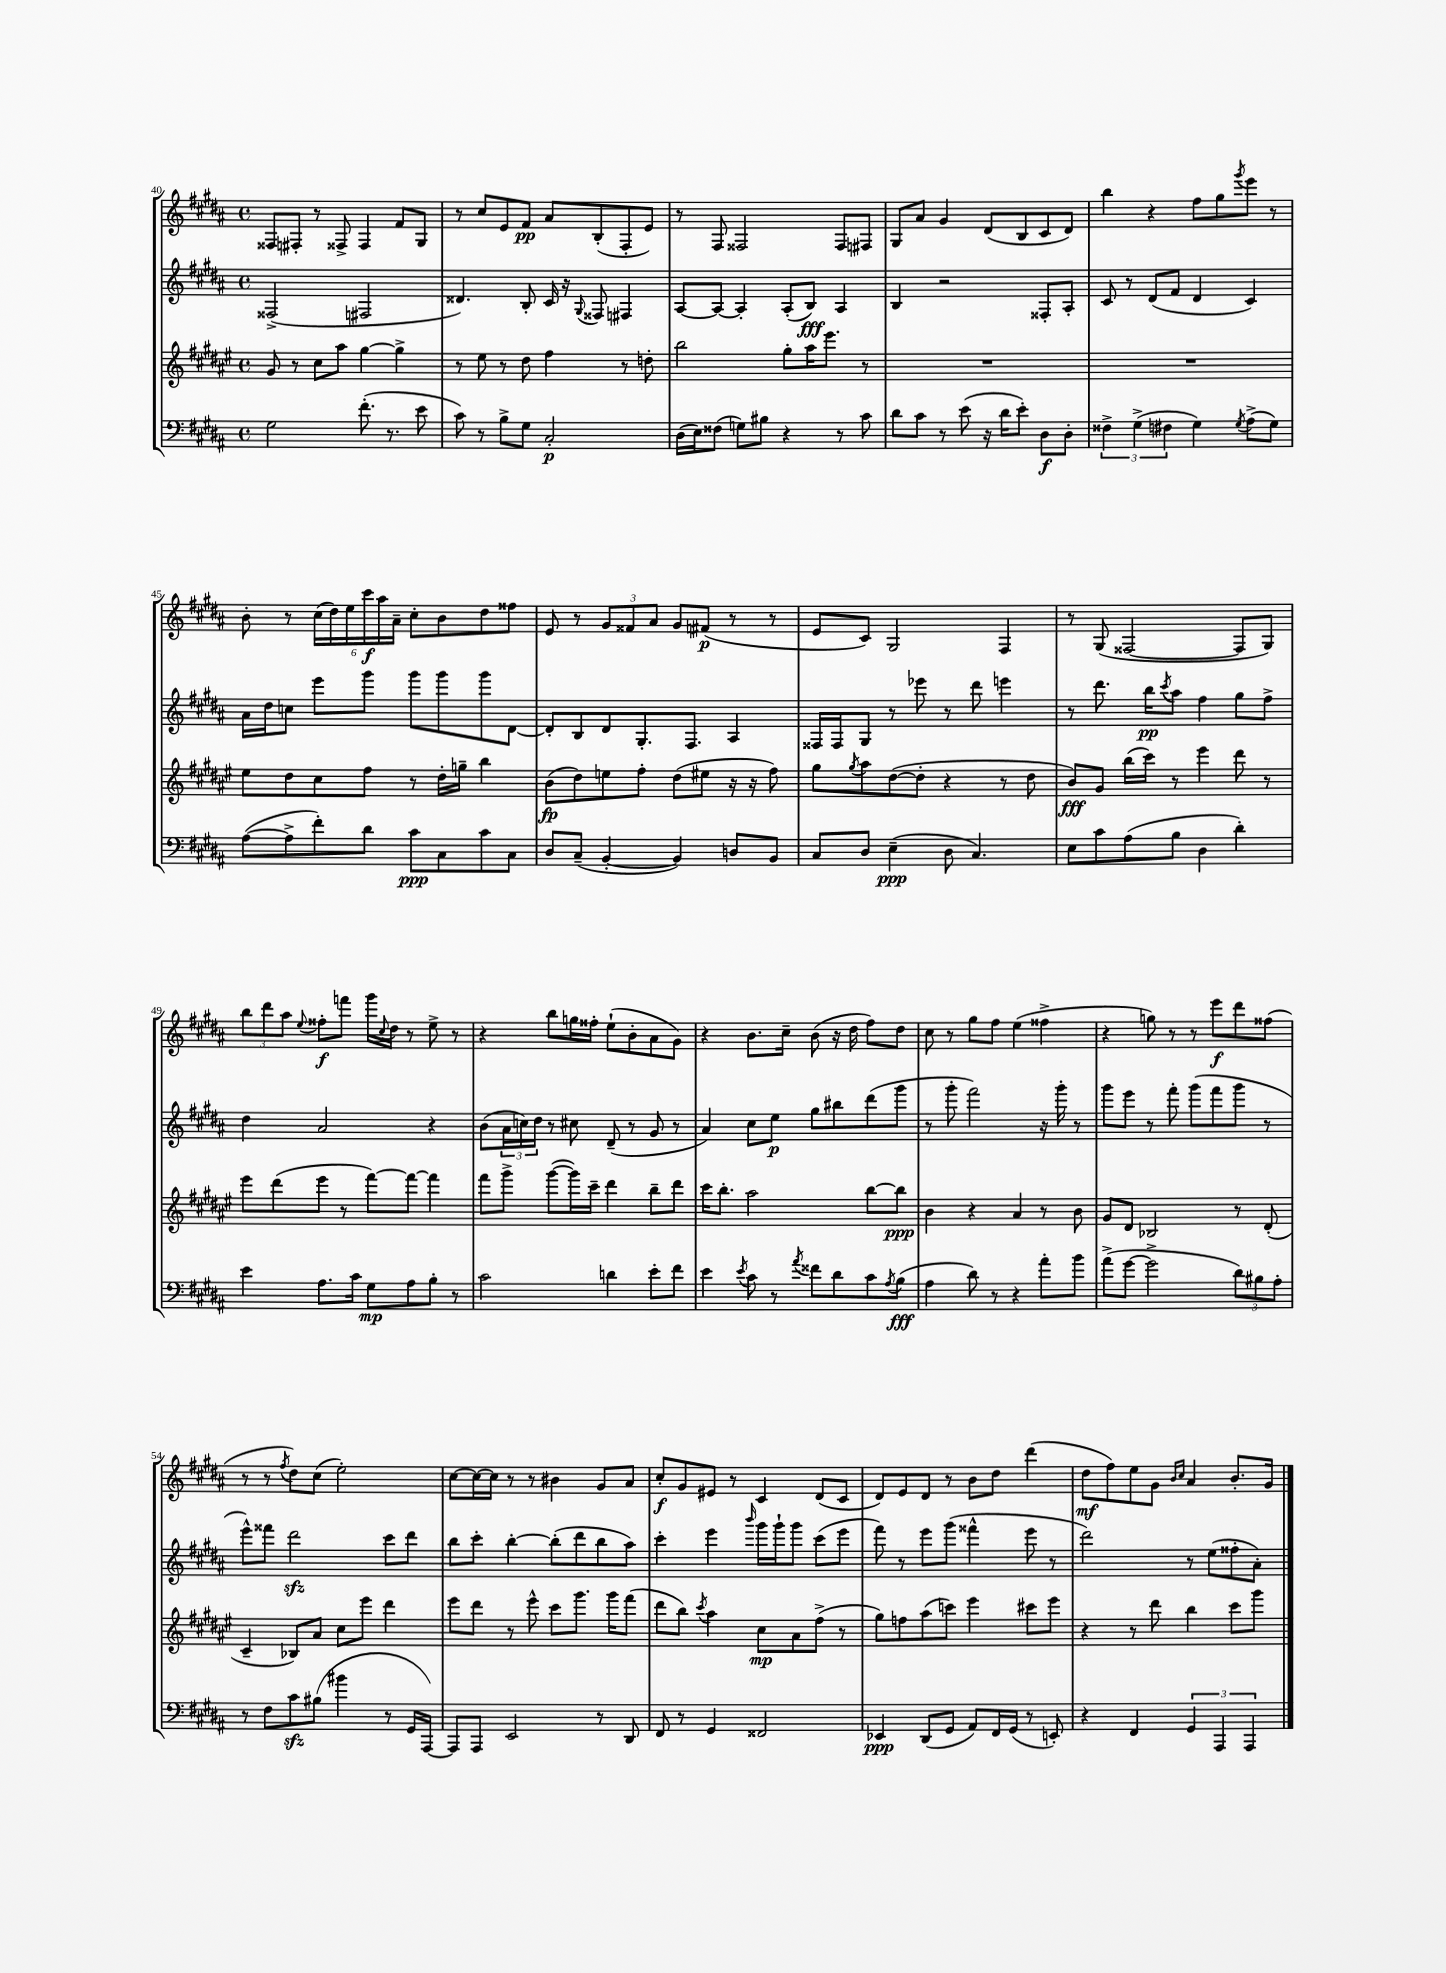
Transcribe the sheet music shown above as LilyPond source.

<<
\new StaffGroup <<
\new Staff = "s0" {
    \clef treble \key b \major \defaultTimeSignature \time 4/4
    fisis8 fis8-. r8 fisis8-> fisis4 fis'8 gis8 |
    r8 cis''8 e'8 fis'8\pp ais'8 b8-.( fis8-. e'8) |
    r8 fis8 fisis2 fisis8 fis8 |
    gis8 ais'8 gis'4 dis'8( b8 cis'8 dis'8) |
    b''4 r4 fis''8 gis''8 \acciaccatura { gis'''8 } e'''8 r8 |
    b'8-. r8 \tuplet 6/4 { cis''16( dis''16) e''16 cis'''16\f ais''16 ais'16-- } cis''8-. b'8 dis''8 fisis''8 |
    e'8 r8 \tuplet 3/2 { gis'8 fisis'8 ais'8 } gis'8 fis'8\p( r8 r8 |
    e'8 cis'8) gis2 fis4 |
    r8 gis8( fisis2~ fisis8 gis8) |
    \tuplet 3/2 { b''8 dis'''8 ais''8 } \appoggiatura { e''8 } fisis''8-.\f f'''8 gis'''16 \appoggiatura { cis''8 } dis''16 r8 e''8-> r8 |
    r4 b''8 g''16 fisis''16-. e''8-!( b'8-. ais'8 gis'8) |
    r4 b'8. cis''16-- b'8( r16 dis''16 fis''8) dis''8 |
    cis''8 r8 gis''8 fis''8 e''4( fisis''4-> |
    r4 g''8) r8 r8 e'''8\f dis'''8 fisis''8( |
    r8 r8 \acciaccatura { fis''8 } dis''8) cis''8( e''2-.) |
    cis''8~ cis''16~ cis''16 r8 r8 bis'4 gis'8 ais'8 |
    cis''8-.\f gis'8 eis'8 r8 cis'4 dis'8( cis'8 |
    dis'8) e'8 dis'8 r8 b'8 dis''8 dis'''4( |
    dis''8\mf fis''8) e''8 gis'8 \grace { b'16 cis''16 } ais'4 b'8.-. gis'16 \bar "|." |
}
\new Staff = "s1" {
    \clef treble \key b \major \defaultTimeSignature \time 4/4
    fisis2->( fis2 |
    disis'4.) b8-. cis'16 r16 \appoggiatura { gis8 } fisis8 fis4 |
    ais8~ ais8~ ais4-. ais8-.( b8\fff) ais4 |
    b4 r2 fisis8-. ais8-. |
    cis'8 r8 dis'8( fis'8 dis'4 cis'4) |
    ais'16 dis''16 c''8 e'''8 gis'''8 gis'''8 gis'''8 gis'''8 dis'8~ |
    dis'8-. b8 dis'8 gis8.-. fis8. ais4 |
    fisis16 fisis16 gis8 r8 ees'''8 r8 dis'''8 e'''4 |
    r8 dis'''8. b''16\pp \acciaccatura { cis'''8 } ais''8 fis''4 gis''8 fis''8-> |
    dis''4 ais'2 r4 |
    b'8( \tuplet 3/2 { ais'16 c''16) dis''16 } r8 cis''8 dis'8--( r8 gis'8 r8 |
    ais'4) cis''8 e''8\p gis''8 bis''8 dis'''8( gis'''8 |
    r8 gis'''8-. fis'''2) r16 gis'''16-. r8 |
    gis'''8 e'''8 r8 fis'''8-. gis'''8( fis'''8 gis'''8 r8 |
    e'''8-^) fisis'''8 dis'''2\sfz cis'''8 dis'''8 |
    b''8 cis'''8-. b''4~-. b''8-.( dis'''8 b''8 ais''8) |
    cis'''4-. e'''4 \grace { b'''16 } gis'''16 gis'''16-! gis'''8 cis'''8( e'''8 |
    fis'''8) r8 e'''8 gis'''8( fisis'''4-^ e'''8 r8 |
    dis'''2) r8 e''8( fisis''8-. ais'8-.) \bar "|." |
}
\new Staff = "s2" {
    \clef treble \key fis \major \defaultTimeSignature \time 4/4
    gis'8 r8 cis''8 ais''8 gis''4~ gis''4-> |
    r8 eis''8 r8 dis''8 fis''4 r8 d''8-. |
    b''2 gis''8-. ais''16 eis'''8. r8 |
    R1 |
    R1 |
    eis''8 dis''8 cis''8 fis''8 r8 dis''16-. g''16-- b''4 |
    b'8\fp( dis''8) e''8 fis''8-. dis''8( eis''8 r16 r16 fis''8) |
    gis''8 \acciaccatura { gis''8 } ais''8 dis''8~( dis''8-. r4 r8 dis''8 |
    b'8\fff) gis'8 b''16( cis'''16) r8 eis'''4 dis'''8 r8 |
    eis'''8 dis'''8( eis'''8 r8 fis'''8~) fis'''8~ fis'''4 |
    fis'''8 gis'''8-> gis'''8~( gis'''16) cis'''16-- dis'''4 b''8-- dis'''8 |
    cis'''16 b''8.-. ais''2 b''8~ b''8\ppp |
    b'4 r4 ais'4 r8 b'8 |
    gis'8 dis'8 bes2 r8 dis'8-.( |
    cis'4-- bes8) ais'8 cis''8 eis'''8 dis'''4 |
    eis'''8 dis'''8 r8 eis'''8-^ cis'''8 gis'''8. gis'''16 fis'''8( |
    dis'''8 b''8) \acciaccatura { cis'''8 } ais''4 cis''8\mp ais'8 fis''8->( r8 |
    gis''8) f''8 ais''8( c'''8) eis'''4 cis'''8 eis'''8 |
    r4 r8 dis'''8 b''4 cis'''8 gis'''8 \bar "|." |
}
\new Staff = "s3" {
    \clef bass \key b \major \defaultTimeSignature \time 4/4
    gis2 fis'8.-.( r8. e'8 |
    cis'8) r8 b8-> gis8 cis2-.\p |
    dis16( e16) fisis8( g8) bis8 r4 r8 cis'8 |
    dis'8 cis'8 r8 e'8( r16 dis'16 e'8-.) dis8\f dis8-. |
    \tuplet 3/2 { fisis4-> gis4->( fis4 } gis4) \acciaccatura { gis8 } ais8->( gis8) |
    ais8~( ais8-> fis'8-.) dis'8 cis'8\ppp cis8 cis'8 cis8 |
    dis8 cis8--( b,4~-. b,4) d8 b,8 |
    cis8 dis8 e4--\ppp( dis8 cis4.) |
    e8 cis'8 ais8( b8 dis4 dis'4-.) |
    e'4 ais8. cis'16 gis8\mp ais8 b8-. r8 |
    cis'2 d'4 e'8-. fis'8 |
    e'4 \acciaccatura { e'8 } cis'8 r8 \acciaccatura { ais'8 } fisis'8 dis'8 cis'8 \acciaccatura { ais8 } b8\fff( |
    ais4 dis'8) r8 r4 ais'8-. b'8 |
    ais'8->( gis'8~ gis'2-> \tuplet 3/2 { dis'8) bis8 ais8-. } |
    r8 fis8 cis'8\sfz bis8( bis'4 r8 gis,16 ais,,16~) |
    ais,,8 ais,,8 e,2 r8 dis,8 |
    fis,8 r8 gis,4 fisis,2 |
    ees,4\ppp dis,8( gis,8 ais,8) fis,16 gis,16( r8 e,8-.) |
    r4 fis,4 \tuplet 3/2 { gis,4 ais,,4 ais,,4 } \bar "|." |
}
>>
>>
\layout { \context { \Score currentBarNumber = #40 } }
